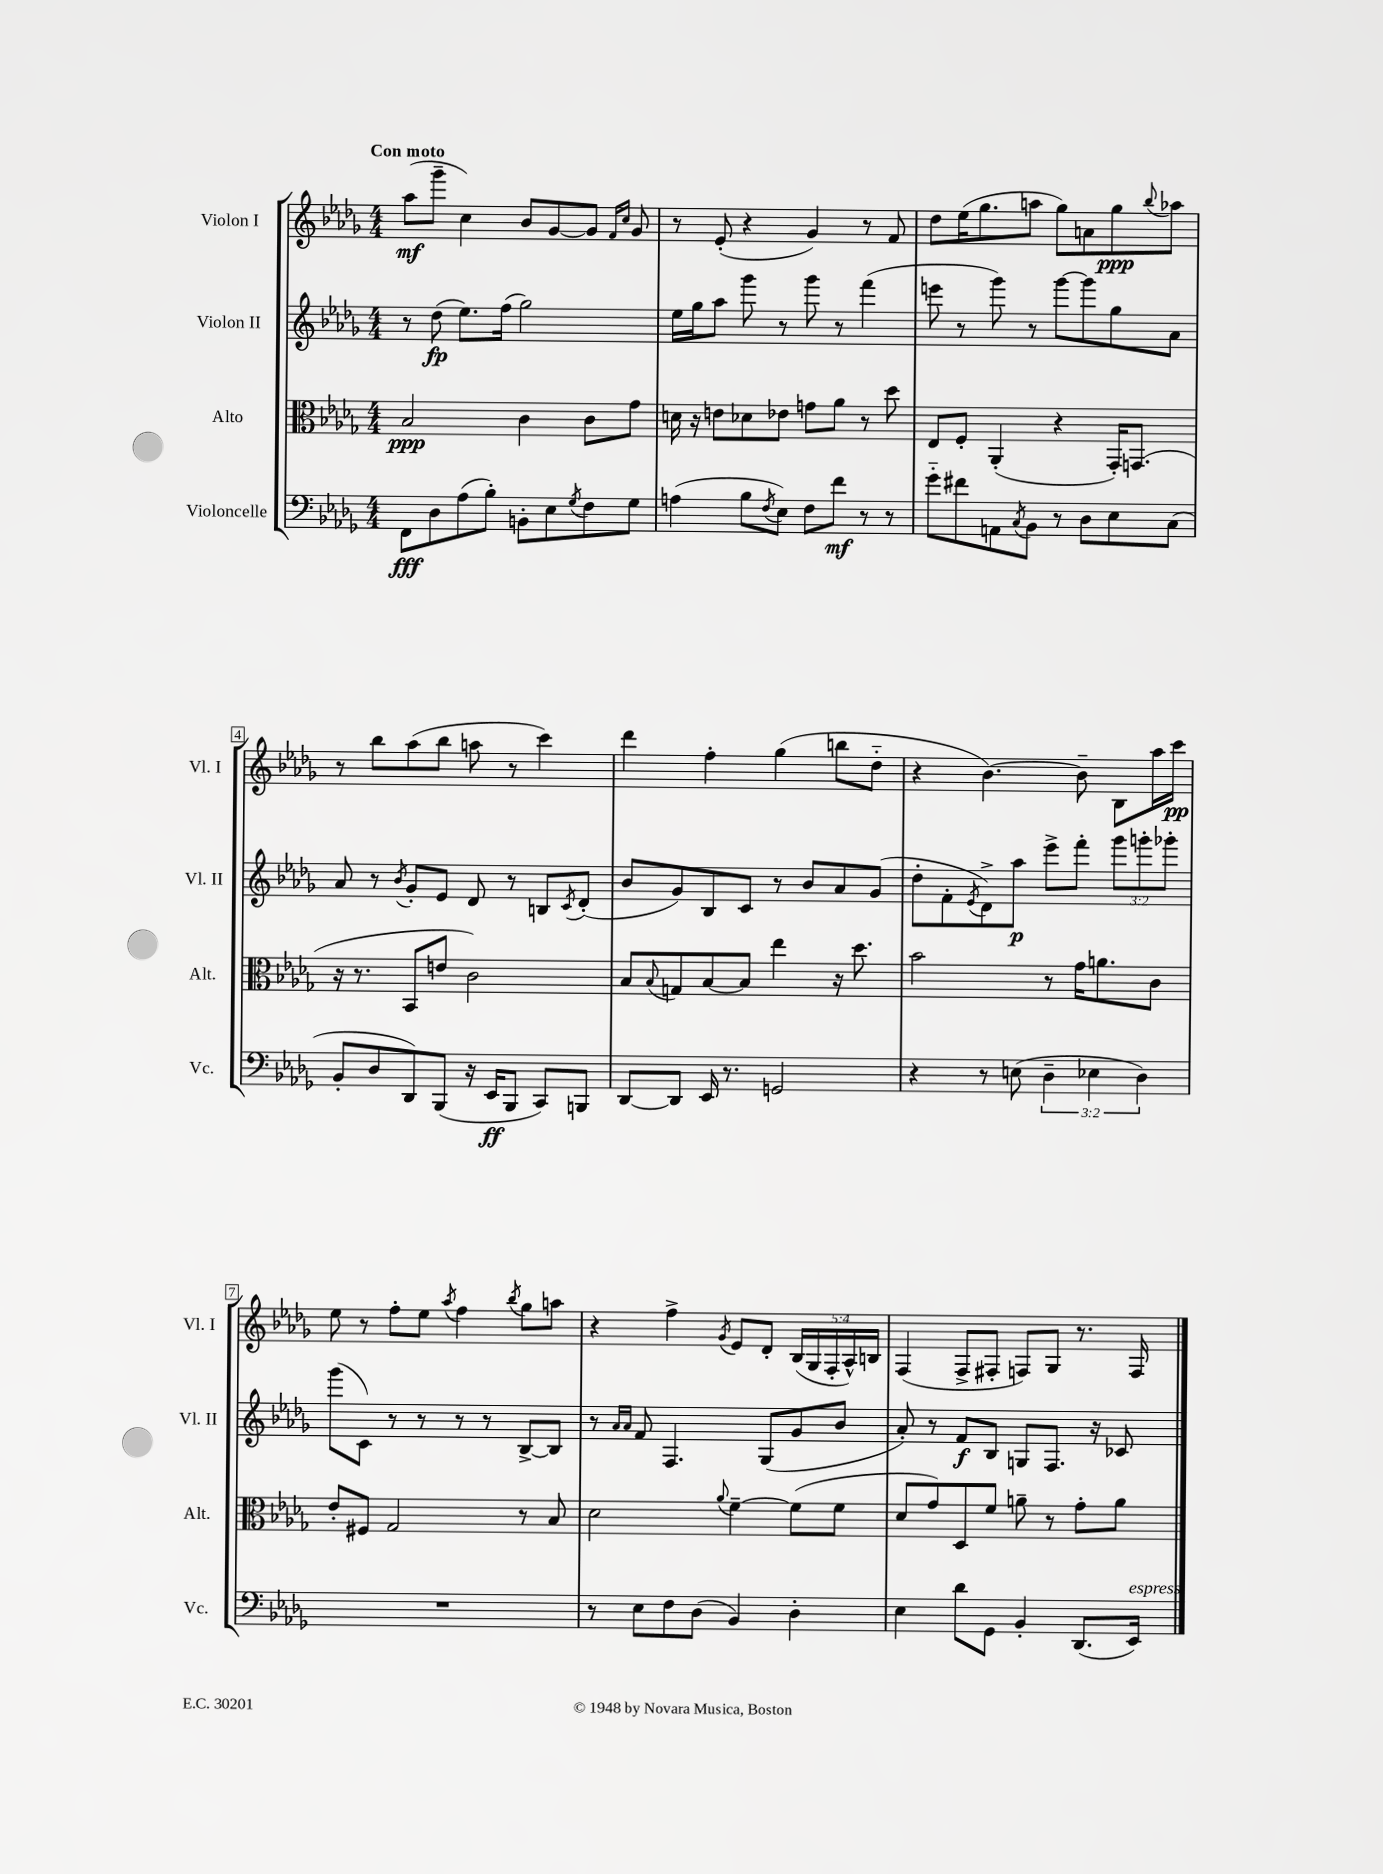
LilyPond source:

<<
\new StaffGroup <<
\new Staff = "s0" \with { instrumentName = "Violon I" shortInstrumentName = "Vl. I" } {
    \clef treble \key des \major \numericTimeSignature \time 4/4 \override Staff.TupletNumber.text = #tuplet-number::calc-fraction-text \tempo "Con moto"
    aes''8\mf( ges'''8-- c''4) bes'8 ges'8~ ges'8 \grace { f'16 c''16 } ges'8 |
    r8 ees'8-.( r4 ges'4) r8 f'8 |
    des''8 ees''16( ges''8. a''8 ges''8) a'8 ges''8\ppp \appoggiatura { bes''8 } aes''8 |
    r8 bes''8 aes''8( bes''8 a''8 r8 c'''4) |
    des'''4 f''4-. ges''4( b''8 des''8-_ |
    r4 bes'4.~) bes'8-- bes8 aes''16 c'''16\pp |
    ees''8 r8 f''8-. ees''8 \acciaccatura { aes''8 } f''4 \acciaccatura { bes''8 } ges''8 a''8 |
    r4 f''4-> \acciaccatura { ges'8 } ees'8 des'8-. \tuplet 5/4 { bes16( ges16 f16-. aes16-^) b16 } |
    f4( f8-> fis8-. f8) ges8 r8. f16 \bar "|." |
}
\new Staff = "s1" \with { instrumentName = "Violon II" shortInstrumentName = "Vl. II" } {
    \clef treble \key des \major \numericTimeSignature \time 4/4 \override Staff.TupletNumber.text = #tuplet-number::calc-fraction-text
    r8 des''8\fp( ees''8.) f''16( ges''2) |
    ees''16 ges''16 aes''8 ges'''8 r8 ges'''8 r8 f'''4( |
    e'''8 r8 ges'''8) r8 ges'''8~ ges'''8 ges''8 aes'8 |
    aes'8 r8 \acciaccatura { bes'8 } ges'8-. ees'8 des'8 r8 b8 \acciaccatura { c'8 } des'8-.( |
    bes'8 ges'8) bes8 c'8 r8 bes'8 aes'8 ges'8( |
    des''8-. f'8-. \acciaccatura { ees'8 } des'8->) aes''8\p ees'''8-> f'''8-. \tuplet 3/2 { ges'''8 g'''8-. ges'''8-. } |
    ges'''8( c'8) r8 r8 r8 r8 bes8~-> bes8 |
    r8 \grace { aes'16 aes'16 } f'8 f4. ges8( ges'8 bes'8 |
    aes'8-.) r8 f'8\f bes8 g8 f8. r16 ces'8 \bar "|." |
}
\new Staff = "s2" \with { instrumentName = "Alto" shortInstrumentName = "Alt." } {
    \clef alto \key des \major \numericTimeSignature \time 4/4
    bes2\ppp c'4 c'8 ges'8 |
    d'16 r16 e'8 des'8 ees'8 g'8 aes'8 r8 des''8 |
    ees8 f8-. aes,4-.( r4 ges,16-.) g,8.( |
    r16 r8. bes,8 e'8 c'2) |
    bes8 \appoggiatura { bes8 } g8 bes8~ bes8 ees''4 r16 des''8. |
    bes'2 r8 ges'16 a'8. c'8 |
    ees'8-. fis8 ges2 r8 bes8 |
    des'2 \appoggiatura { aes'8 } f'4~-- f'8( f'8 |
    des'8 ges'8) des8 f'8 a'8-- r8 ges'8-. a'8 \bar "|." |
}
\new Staff = "s3" \with { instrumentName = "Violoncelle" shortInstrumentName = "Vc." } {
    \clef bass \key des \major \numericTimeSignature \time 4/4 \override Staff.TupletNumber.text = #tuplet-number::calc-fraction-text
    f,8\fff des8 aes8( bes8-.) b,8-. ees8 \acciaccatura { ges8 } f8 ges8 |
    a4( bes8 \acciaccatura { f8 } ees8) f8 f'8\mf r8 r8 |
    ges'8-_ fis'8 a,8 \acciaccatura { c8 } bes,8 r8 des8 ees8 c8( |
    bes,8-. des8 des,8) bes,,8( r16 ees,16\ff bes,,8 c,8) b,,8 |
    des,8~ des,8 ees,16 r8. g,2 |
    r4 r8 e8( \tuplet 3/2 { des4-- ees4 des4) } |
    R1 |
    r8 ees8 f8 des8( bes,4) des4-. |
    ees4 des'8 ges,8 bes,4-. des,8.( ees,16^\markup { \italic "espress." }) \bar "|." |
}
>>
>>
\layout { \context { \Score \override BarNumber.stencil = #(make-stencil-boxer 0.1 0.3 ly:text-interface::print) } }
